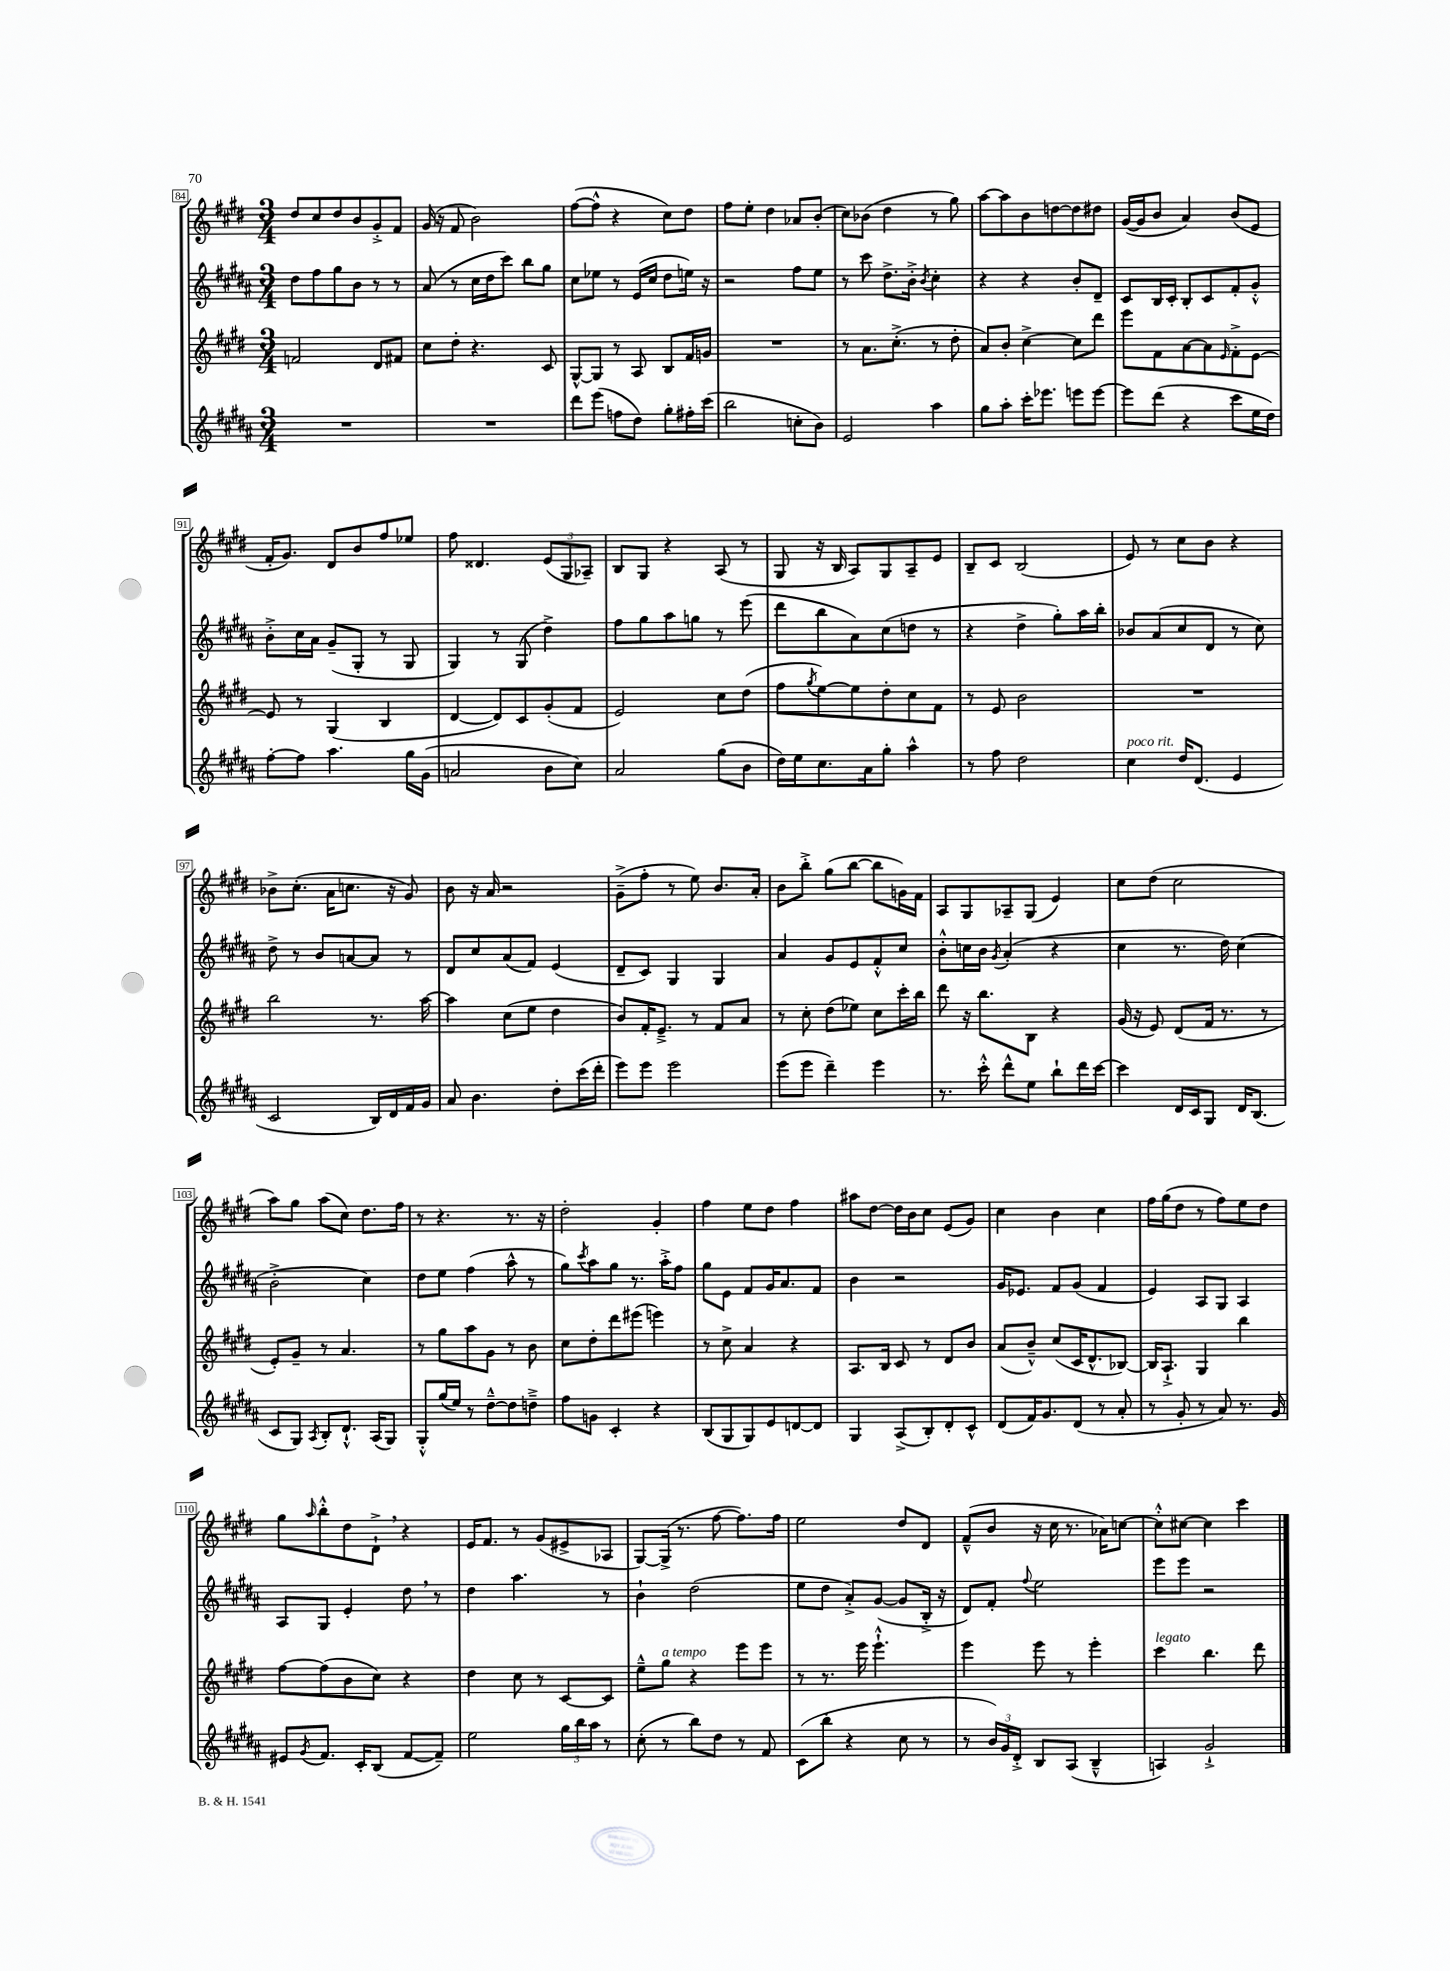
<<
\new StaffGroup <<
\new Staff = "s0" {
    \clef treble \key e \major \numericTimeSignature \time 3/4
    dis''8 cis''8 dis''8 b'8 gis'8-.-> fis'8 |
    gis'16( r16 fis'8 b'2) |
    fis''8~( fis''8-^ r4 cis''8) dis''8 |
    fis''8 e''8-. dis''4 aes'8 b'8-.( |
    cis''8) bes'8( dis''4 r8 gis''8) |
    a''8~ a''8 b'8 d''8~ d''8 dis''8 |
    gis'16~( gis'16 b'8 a'4) b'8( e'8 |
    fis'16-. gis'8.) dis'8 b'8 fis''8 ees''8 |
    fis''8 disis'4. \tuplet 3/2 { e'8( gis8 aes8--) } |
    b8 gis8 r4 a8( r8 |
    gis8 r16 b16 a8) gis8 a8-- e'8 |
    b8-- cis'8 b2( |
    e'8) r8 cis''8 b'8 r4 |
    bes'8-> cis''8.-.( a'16 c''8. r16 gis'8) |
    b'8 r16 a'16 r2 |
    gis'8--->( fis''8-. r8 e''8) b'8. a'16-. |
    b'8 b''8-.-> gis''8( b''8~ b''8 g'16) fis'16 |
    a8 gis8 aes8-- gis8( e'4) |
    cis''8 dis''8( cis''2 |
    a''8) gis''8 a''8( cis''8) dis''8. fis''16 |
    r8 r4. r8. r16 |
    dis''2-. gis'4-. |
    fis''4 e''8 dis''8 fis''4 |
    ais''8 dis''8~ dis''16 b'16 cis''8 e'8( gis'8) |
    cis''4 b'4 cis''4 |
    fis''16 gis''16( dis''8 r8 fis''8) e''8 dis''8 |
    gis''8 \grace { a''16 } b''8-.-^ dis''8 dis'8-!-> \breathe r4 |
    e'16 fis'8. r8 gis'8( eis'8-> aes8 |
    gis8~) gis16->( r8. fis''8~ fis''8.) fis''16 |
    e''2 dis''8 dis'8 |
    fis'8---^( b'8 r16 cis''16 r8. aes'16) c''8~ |
    c''8-.-^ cis''8~ cis''4 cis'''4 \bar "|." |
}
\new Staff = "s1" {
    \clef treble \key b \major \numericTimeSignature \time 3/4
    dis''8 fis''8 gis''8 b'8 r8 r8 |
    ais'8( r8 cis''16 dis''16 cis'''8) b''8 gis''8 |
    cis''8 ees''8 r8 e'16( cis''16 dis''8 e''16) r16 |
    r2 fis''8 e''8 |
    r8 cis'''8 dis''8.-> b'16-.-> \acciaccatura { b'8 } cis''4-. |
    r4 r4 b'8-. dis'8-- |
    cis'8 b16 cis'16-. b8-. cis'8 fis'8-. gis'8-.-^ |
    b'8-.-> cis''16 ais'16 gis'8--( gis8-. r8 gis8 |
    gis4) r8 gis8( dis''4->) |
    fis''8 gis''8 ais''8 g''8 r8 e'''8( |
    dis'''8 b''8 ais'8) cis''8( d''8 r8 |
    r4 dis''4-> gis''8-.) ais''16 b''16-. |
    bes'8 ais'8( cis''8 dis'8 r8 cis''8) |
    dis''8-> r8 b'8 a'8~ a'8 r8 |
    dis'8 cis''8 ais'8( fis'8) e'4( |
    dis'8-- cis'8) gis4 gis4 |
    ais'4 gis'8 e'8 fis'8-.-^ cis''8 |
    b'8-.-^ c''16 b'16 \acciaccatura { gis'8 } ais'4-.( r4 |
    cis''4 r8. dis''16) cis''4( |
    b'2-.-> cis''4) |
    dis''8 e''8 fis''4( ais''8-^ r8 |
    gis''8) \acciaccatura { cis'''8 } ais''8 gis''8 r8. ais''16-.-> fis''8 |
    gis''8 e'8 fis'8 gis'16 ais'8. fis'8 |
    b'4 r2 |
    gis'16 ees'8. fis'8 gis'8( fis'4 |
    e'4) ais8 gis8 ais4 |
    ais8 gis8 e'4-. dis''8 \breathe r8 |
    dis''4 ais''4. r8 |
    b'4-! dis''2( |
    e''8 dis''8 ais'8-.->) gis'8~( gis'8 b16-.-> r16 |
    dis'8) fis'8-. \appoggiatura { fis''8 } e''2 |
    e'''8 e'''8 r2 \bar "|." |
}
\new Staff = "s2" {
    \clef treble \key e \major \numericTimeSignature \time 3/4
    f'2 dis'8 fis'8 |
    cis''8 dis''8-. r4. cis'8 |
    gis8~-^ gis8 r8 a8 b8 fis'16 g'16 |
    R2. |
    r8 a'8. cis''8.-.->( r8 dis''8-. |
    a'8) b'8-. cis''4~-> cis''8 dis'''8 |
    e'''8 fis'8 a'8~ a'8 \grace { e'16 } fis'8-.-> e'8~ |
    e'8 r8 gis4( b4 |
    dis'4~ dis'8) cis'8 gis'8-.( fis'8 |
    e'2) cis''8 dis''8( |
    fis''8 \acciaccatura { gis''8 } e''8~) e''8 dis''8-. cis''8 fis'8 |
    r8 e'8 b'2 |
    R2. |
    b''2 r8. a''16~ |
    a''4 cis''8( e''8 dis''4 |
    b'8) fis'16-. e'8.---> r8 fis'8 a'8 |
    r8 cis''8-. dis''8( ees''8) cis''8 cis'''16-. b''16 |
    dis'''8 r16 b''8. b8 r4 |
    gis'16( r16 e'8) dis'8( fis'16 r8. r8 |
    e'8-.) gis'8-- r8 a'4. |
    r8 gis''8 a''8 gis'8 r8 b'8 |
    cis''8 dis''8-. dis'''8 eis'''8( e'''4) |
    r8 cis''8-> a'4 r4 |
    a8. b16 cis'8 r8 dis'8 b'8 |
    a'8( b'8---^) cis''8( cis'16 dis'8.-^ bes8~) |
    bes16 a8.-!-> gis4 b''4 |
    fis''8~ fis''8( b'8 cis''8) r4 |
    dis''4 cis''8 r8 cis'8~ cis'8 |
    e''8---^ gis''8^\markup { \italic "a tempo" } r4 e'''8 e'''8 |
    r8 r8. e'''16 e'''4.-!-^ |
    e'''4 e'''8 r8 e'''4-. |
    cis'''4^\markup { \italic "legato" } b''4. dis'''8 \bar "|." |
}
\new Staff = "s3" {
    \clef treble \key b \major \numericTimeSignature \time 3/4
    R2. |
    R2. |
    dis'''8 e'''8( f''8 dis''8) gis''8-. fis''16-. cis'''16( |
    b''2 c''8-. b'8) |
    e'2 ais''4 |
    gis''8 ais''8-. cis'''16-. ees'''8. e'''8 e'''8~ |
    e'''8 dis'''8( r4 cis'''8 e''16 dis''16) |
    fis''8~-. fis''8 ais''4. gis''16 gis'16( |
    a'2 b'8 cis''8) |
    ais'2 gis''8( b'8 |
    dis''16) e''16 cis''8. ais'16 gis''8-. ais''4-^ |
    r8 fis''8 dis''2 |
    cis''4^\markup { \italic "poco rit." } dis''16 dis'8.( e'4 |
    cis'2 b16) dis'16 fis'16 gis'16 |
    ais'8 b'4. dis''8-. cis'''16( dis'''16-. |
    e'''8) e'''8 e'''2 |
    e'''8( e'''8 dis'''4--) e'''4 |
    r8. cis'''16-.-^ dis'''8-^ e''8 b''8-! dis'''16 cis'''16~ |
    cis'''4 dis'16 cis'16 gis8 dis'16 b8.( |
    cis'8 gis8) \acciaccatura { ais8 } b8-. dis'8.-!-^ ais16( gis8) |
    gis8-.-^ gis''16( e''16) r8 dis''8~---^ dis''8 d''8---> |
    fis''8 g'8 cis'4-. r4 |
    b8( gis8 gis8) e'8 d'8~ d'8 |
    gis4 ais8->( b8-.) dis'8-. cis'8-^ |
    dis'8( fis'16) gis'8. dis'8( r8 ais'8-. |
    r8 gis'8-. r8 ais'8) r8. gis'16 |
    eis'8 \acciaccatura { gis'8 } fis'8. cis'16-. b8( fis'8~ fis'8--) |
    e''2 \tuplet 3/2 { gis''16 b''16 ais''16 } r8 |
    cis''8-.( r8 b''8) dis''8 r8 fis'8 |
    cis'8( b''8-. r4 cis''8 r8 |
    r8 \tuplet 3/2 { b'16) gis'16 dis'16-.-> } b8 ais8( b4---^ |
    a4) gis'2-!-> \bar "|." |
}
>>
>>
\layout { \context { \Score currentBarNumber = #84 \override BarNumber.stencil = #(make-stencil-boxer 0.1 0.3 ly:text-interface::print) } }
